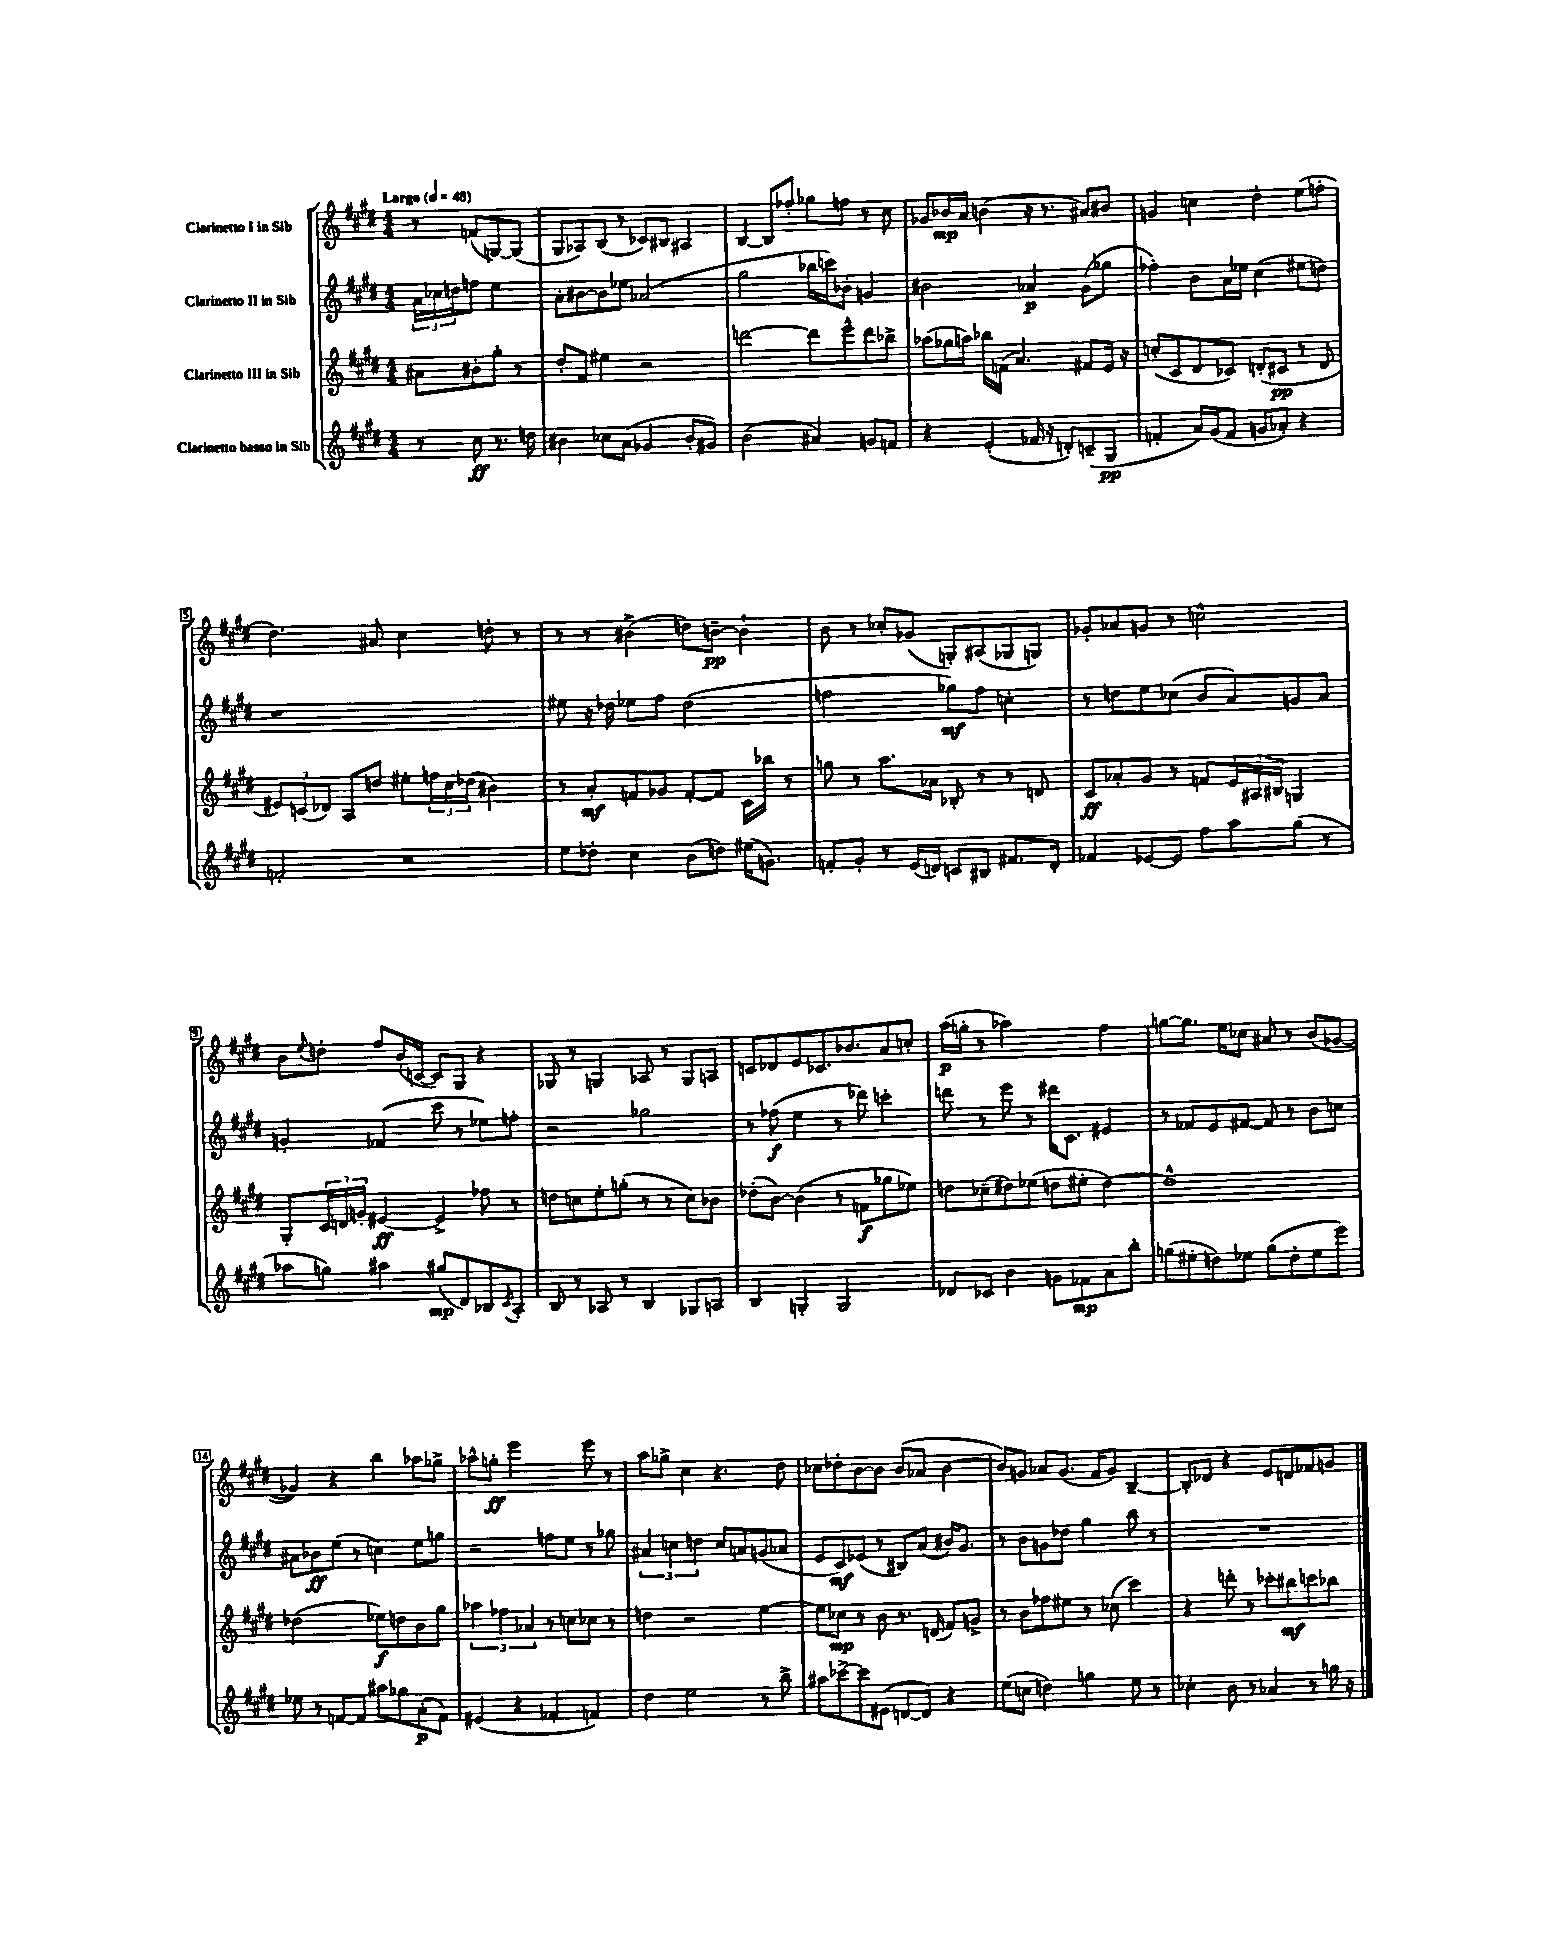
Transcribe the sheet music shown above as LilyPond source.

<<
\new StaffGroup <<
\new Staff = "s0" \with { instrumentName = "Clarinetto I in Sib" } {
    \clef treble \key e \major \numericTimeSignature \time 4/4 \partial 2 \tempo "Largo" 4 = 48
    r8 f'8( g8~) g8( |
    gis8 aes8) b8( r8 ces'8) bis8 ais4 |
    b4~ b8 fes''8-. ges''8 f''8 r8 cis''8 |
    ges'8 bes'16\mp a'16 b'4( r16 r8. ais'8) bis'8 |
    g'4 c''4 dis''4-. e''8( f''8-. |
    dis''4.) ais'8 cis''4 d''8-. r8 |
    r8 r8 bis'4->( d''8) b'8~--\pp b'4-! |
    b'8 r8 ces''8-. ges'8( g8-.) ais8( ges8 g8) |
    ges'8-. aes'8 g'8 r8 c''2-^ |
    b'8 \appoggiatura { e''8 } d''8-. fis''8 b'16-.( c'16~ c'8) gis8 r4 |
    ges8 r8 g4 aes8 r8 g8 a8 |
    c'8 des'8 e'8 ces'8. bes'8. a'8 c''8-. |
    a''16\p( g''16-. r8 aes''2) fis''4 |
    g''8~ g''8. e''16 ces''8 ais'8 r8 b'8( ges'8~ |
    ges'4) r4 b''4 aes''8 ges''8-> |
    aes''8-^ g''8-.\ff e'''2 e'''8 r8 |
    a''8 ges''8-> cis''4 r4. dis''8 |
    ces''8 des''8-. b'8~ b'8 b'8( aes'8 b'4~ |
    b'8) g'8 aes'8 g'8.( fis'16 g'8) b4~-- |
    b8-. des'8 r4 e'8 d'8 fes'8 g'8 \bar "|." |
}
\new Staff = "s1" \with { instrumentName = "Clarinetto II in Sib" } {
    \clef treble \key e \major \numericTimeSignature \time 4/4 \partial 2
    \tuplet 3/2 { a'16 ces''16 d''16 } f''8 e''4 |
    a'8-. bis'8~ bis'8 ees''8 aes'2( |
    gis''2 bes''16 c'''16) bes'8-. g'4 |
    bis'2 aes'4\p gis'8( ges''8 |
    fes''4-.) b'8 a'16 ees''16 cis''4( eis''8 d''8) |
    r1 |
    eis''8 r16 des''16 ees''8 fis''8 des''2( |
    f''2 ges''8\mf) f''8 c''4-. |
    r8 d''8 e''8 ces''8( b'8 a'8) g'8 a'8 |
    g'4-. fes'4( cis'''8 r8 ees''8) f''8-. |
    r2 ges''2 |
    r8 fes''8\f( e''4 r8 des'''8) c'''4-. |
    d'''8 r8 e'''8 r8 dis'''16 cis'8. eis'4 |
    r8 fes'8 e'8 fis'8~ fis'8 r8 b'8 c''8 |
    ais'8 bes'8\ff e''8( r8 c''4) e''8 g''8 |
    r2 f''8 e''8 r8 ges''8 |
    \tuplet 3/2 { ais'4 c''4 d''4 } c''8 a'8 g'8( aes'8 |
    e'8 cis'8\mf) ees'8( r8 bis8) a'8( bis'16) gis'8. |
    r8 b'8 g'8 des''8 gis''4 b''8 r8 |
    R1 \bar "|." |
}
\new Staff = "s2" \with { instrumentName = "Clarinetto III in Sib" } {
    \clef treble \key e \major \numericTimeSignature \time 4/4 \partial 2
    ais'8 bis'8-. gis''8-. r8 |
    dis''8-. fis'8 eis''4 r2 |
    d'''2~ d'''8 e'''8-^ d'''8 bes''8-> |
    aes''8( ges''16 a''16) bes''16 f'16( a'4.) fis'8 e'16 r16 |
    c''8-.( cis'8 dis'8 ces'8) d'8-.( cis'8\pp r8 d'8 |
    \tuplet 3/2 { eis'8) c'8( des'8) } a8 d''8 eis''8-. \tuplet 3/2 { f''16 cis''16 des''16( } bis'4) |
    r8 a'8-.\mf f'8 ges'8 f'8~-. f'8 cis'16 bes''16 r8 |
    g''8 r8 a''8. aes'16 bes8-. r8 r8 d'8 |
    cis'8\ff aes'8-. gis'8 r8 f'8 \tuplet 3/2 { e'16 ais16 bis16 } g4 |
    gis8-. \tuplet 3/2 { cis'16 d'16 g'16-. } eis'4~\ff eis'4-> fes''8 r8 |
    d''8 c''8 e''8-. g''8-.( r8 r8 c''8) bes'8 |
    des''8-.( b'8~) b'4( r8 f'8\f ges''8 ees''8) |
    d''8 ces''8--( dis''8) ees''8( d''8 eis''8-. d''4~) |
    d''1-^ |
    des''2( ees''8\f) d''8 b'8 gis''8 |
    \tuplet 3/2 { aes''4 fes''4 aes'4 } r8 c''8 ces''8 r8 |
    d''4 r2 e''4~ |
    e''8 ces''8\mp r8 b'8 r8. d'16( fis'8) g'8-> |
    r8 b'8 fes''8 eis''8 r8 ces''8( cis'''4) |
    r4 d'''8-. r8 ces'''8-. bis''8\mf c'''8 bes''8 \bar "|." |
}
\new Staff = "s3" \with { instrumentName = "Clarinetto basso in Sib" } {
    \clef treble \key e \major \numericTimeSignature \time 4/4 \partial 2
    r8 cis''8\ff r8. d''16 |
    bis'4 ces''8 a'8( ges'4 bis'8-. gis'8) |
    b'2( ais'4) g'8 f'8 |
    r4 e'4-.( fes'16 r16 d'8-.) c'8--( gis8\pp |
    f'4-. a'16) gis'16( f'8 g'8 aes'8-.) r4 |
    f'2-. r2 |
    e''8 des''8-. cis''4 b'8( d''8) eis''16( g'8.) |
    f'8-. gis'8-. r8 e'16( d'16) c'8 bis8 fis'8. d'16-. |
    fes'4 ees'8~ ees'8 fis''8 a''8 gis''8( r8 |
    aes''8 g''8) ais''4 gis''8\mp( dis'8) bes8 \acciaccatura { cis'8 } a8-. |
    b8 r8 aes8 r8 b4 ges8 a8 |
    b4 g4-. g2 |
    des'8 ces'8 b'4 g'8 fes'8\mp a'8 b''8-. |
    g''8( eis''8-. d''8) ees''8 g''8( d''8-. ees''8 e'''8) |
    ees''8 r8 f'8~ f'8 ais''8 ges''8 a'8-.\p( f'8) |
    eis'4( r4 fes'4-. f'4) |
    dis''4 e''2 r8 b''8-> |
    ais''8 ces'''8~-> ces'''8 eis'8( d'8~ d'8) r4 |
    e''8( c''8 d''4) g''4 e''8 r8 |
    ces''4-. b'8 r8 aes'4 r8 g''16 r16 \bar "|." |
}
>>
>>
\layout { \context { \Score \override BarNumber.stencil = #(make-stencil-boxer 0.1 0.3 ly:text-interface::print) } }
